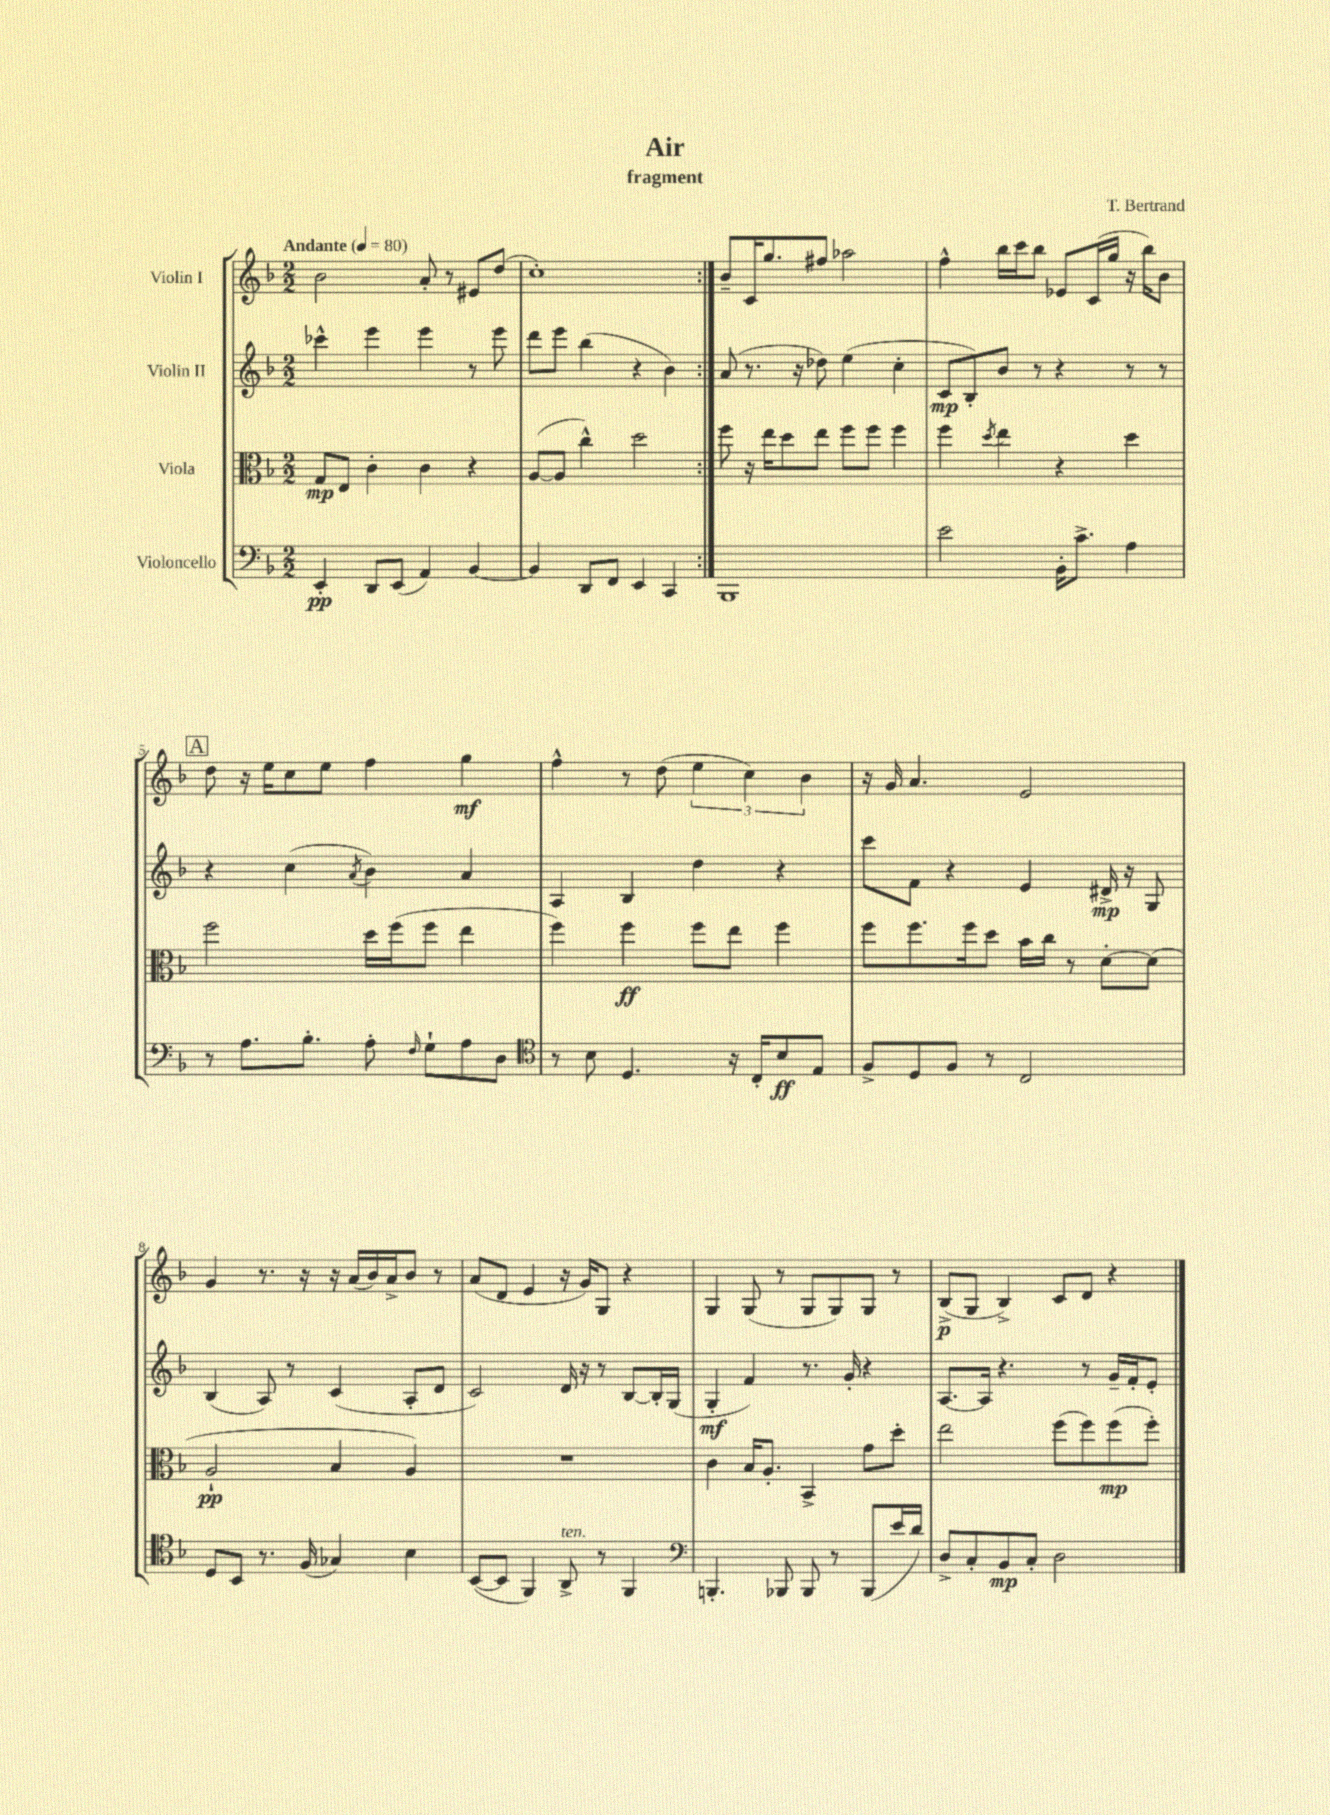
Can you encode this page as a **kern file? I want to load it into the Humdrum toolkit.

**kern	**dynam	**kern	**dynam	**kern	**dynam	**kern	**dynam
*part4	*part4	*part3	*part3	*part2	*part2	*part1	*part1
*staff4	*staff4	*staff3	*staff3	*staff2	*staff2	*staff1	*staff1
*I"Violoncello	*	*I"Viola	*	*I"Violin II	*	*I"Violin I	*
*clefF4	*	*clefC3	*	*clefG2	*	*clefG2	*
*k[b-]	*	*k[b-]	*	*k[b-]	*	*k[b-]	*
*M2/2	*	*M2/2	*	*M2/2	*	*M2/2	*
*MM80	*	*MM80	*	*MM80	*	*MM80	*
=1	=1	=1	=1	=1	=1	=1	=1
!	!	!	!	!	!	!LO:TX:a:B:t=Andante	!
4EE'/	pp	8G/L	mp	4ccc-X^^\	.	2b-\	.
.	.	8E/J	.	.	.	.	.
8DD/L	.	4c'\	.	4eee\	.	.	.
(8EE/J	.	.	.	.	.	.	.
4AA/)	.	4c\	.	4eee\	.	8a'/	.
.	.	.	.	.	.	8r	.
[4BB-/	.	4r	.	8r	.	8e#X/L	.
.	.	.	.	8eee\	.	(8dd/J	.
=2	=2	=2	=2	=2	=2	=2	=2
4BB-/]	.	([8A/L	.	8ddd\L	.	1cc')	.
.	.	8A/J]	.	8eee\J	.	.	.
8DD/L	.	4cc^^\)	.	(4bb-\	.	.	.
8FF/J	.	.	.	.	.	.	.
4EE/	.	2dd\	.	4r	.	.	.
4CC/	.	.	.	4b-\)	.	.	.
=3:|!	=3:|!	=3:|!	=3:|!	=3:|!	=3:|!	=3:|!	=3:|!
1BBB-	.	8ff\	.	(8a/	.	8b-~/L	.
.	.	16r	.	8.r	.	16c/K	.
.	.	16ee\KL	.	.	.	8.gg/	.
.	.	8dd\	.	.	.	.	.
.	.	.	.	16r	.	.	.
.	.	8ee\J	.	8dd-X\)	.	8ff#X/J	.
.	.	8ff\L	.	(4ee\	.	2aa-X\	.
.	.	8ff\J	.	.	.	.	.
.	.	4ff\	.	4cc'\	.	.	.
=4	=4	=4	=4	=4	=4	=4	=4
2e\	.	4ff\	.	8c/L	mp	4ff^^\	.
.	.	.	.	8B-'/)	.	.	.
.	.	8qdd/	.	.	.	.	.
.	.	4ee\	.	8b-/J	.	16bb-\LL	.
.	.	.	.	.	.	16ccc\J	.
.	.	.	.	8r	.	8bb-\J	.
16BB-'\KL	.	4r	.	4r	.	8e-X/L	.
8.c^\J	.	.	.	.	.	.	.
.	.	.	.	.	.	(16c/L	.
.	.	.	.	.	.	16gg/JJ	.
4A\	.	4dd\	.	8r	.	16r	.
.	.	.	.	.	.	16bb-\KL)	.
.	.	.	.	8r	.	8b-\J	.
!!LO:LB:g=z
!!LO:REH:place=s1:t=A
=5	=5	=5	=5	=5	=5	=5	=5
8r	.	2ff\	.	4r	.	8dd\	.
8.A\L	.	.	.	.	.	16r	.
.	.	.	.	.	.	16ee\KL	.
.	.	.	.	(4cc\	.	8cc\	.
8.B-'\J	.	.	.	.	.	.	.
.	.	.	.	.	.	8ee\J	.
.	.	.	.	8qa/	.	.	.
8A'\	.	16dd\LL	.	4b-\)	.	4ff\	.
.	.	(16ff\J	.	.	.	.	.
16qqF/	.	.	.	.	.	.	.
8G`\L	.	8ff\J	.	.	.	.	.
8A\	.	4ee\	.	4a/	.	4gg\	mf
8D\J	.	.	.	.	.	.	.
=6	=6	=6	=6	=6	=6	=6	=6
*clefC4	*	*	*	*	*	*	*
8r	.	4ff\)	.	4A/	.	4ff^^\	.
8B-\	.	.	.	.	.	.	.
4.D/	.	4ff\	ff	4B-/	.	8r	.
.	.	.	.	.	.	(8dd\	.
.	.	8ff\L	.	4dd\	.	6ee\	.
16r	.	8ee\J	.	.	.	.	.
.	.	.	.	.	.	6cc\)	.
16C'/KL	.	.	.	.	.	.	.
8B-/	ff	4ff\	.	4r	.	.	.
.	.	.	.	.	.	6b-\	.
8E/J	.	.	.	.	.	.	.
=7	=7	=7	=7	=7	=7	=7	=7
8F^/L	.	8ff\L	.	8ccc\L	.	16r	.
.	.	.	.	.	.	16g/	.
8D/	.	8.ff\	.	8f\J	.	4.a/	.
8F/J	.	.	.	4r	.	.	.
.	.	16ff\k	.	.	.	.	.
8r	.	8dd\J	.	.	.	.	.
2C/	.	16b-\LL	.	4e/	.	2e/	.
.	.	16cc\JJ	.	.	.	.	.
.	.	8r	.	.	.	.	.
.	.	[8d'\L	.	16d#X^/	mp	.	.
.	.	.	.	16r	.	.	.
.	.	(8d\J]	.	8G/	.	.	.
!!LO:LB:g=z
=8	=8	=8	=8	=8	=8	=8	=8
8D/L	.	2A`/	pp	(4B-/	.	4g/	.
8BB-/J	.	.	.	.	.	.	.
8.r	.	.	.	8A/)	.	8.r	.
.	.	.	.	8r	.	.	.
(16F/	.	.	.	.	.	16r	.
4G-X/)	.	4B-/	.	(4c/	.	16r	.
.	.	.	.	.	.	(16a/LL	.
.	.	.	.	.	.	16b-/)	.
.	.	.	.	.	.	16a^/J	.
4B-\	.	4A/)	.	8A'/L	.	8b-/J	.
.	.	.	.	8d/J	.	8r	.
=9	=9	=9	=9	=9	=9	=9	=9
([8BB-/L	.	1r	.	2c/)	.	(8a/L	.
8BB-/J]	.	.	.	.	.	8d/J	.
4FF/)	.	.	.	.	.	4e/	.
!LO:TX:a:i:t=ten.	!	!	!	!	!	!	!
8AA^/	.	.	.	16d/	.	16r	.
.	.	.	.	16r	.	16g/KL)	.
8r	.	.	.	8r	.	8G/J	.
4FF/	.	.	.	[8B-/L	.	4r	.
.	.	.	.	16B-'/L]	.	.	.
.	.	.	.	(16G/JJ	.	.	.
=10	=10	=10	=10	=10	=10	=10	=10
*clefF4	*	*	*	*	*	*	*
4.BBBn'/	.	4c\	.	4G'/	mf	4G/	.
.	.	16B-/KL	.	4f/)	.	(8G/	.
.	.	8.A'/J	.	.	.	.	.
8BBB-X/	.	.	.	.	.	8r	.
8BBB-/	.	4BB-^/	.	8.r	.	8G/L	.
8r	.	.	.	.	.	8G/)	.
.	.	.	.	16g'/	.	.	.
(8BBB-/L	.	8g\L	.	4r	.	8G/J	.
16e/L	.	8dd'\J	.	.	.	8r	.
16d/JJ)	.	.	.	.	.	.	.
=11	=11	=11	=11	=11	=11	=11	=11
8D^/L	.	2ee\	.	[8.A/L	.	(8B-^/L	p
8C'/	.	.	.	.	.	8G/J	.
.	.	.	.	16A/Jk]	.	.	.
8BB-/	mp	.	.	4.r	.	4B-^/)	.
8C'/J	.	.	.	.	.	.	.
2D\	.	(8ff\L	.	.	.	8c/L	.
.	.	8ff\)	.	8r	.	8d/J	.
.	.	(8ff\	mp	16g~/LL	.	4r	.
.	.	.	.	16f'/J	.	.	.
.	.	8ff'\J)	.	8e'/J	.	.	.
==	==	==	==	==	==	==	==
*-	*-	*-	*-	*-	*-	*-	*-
